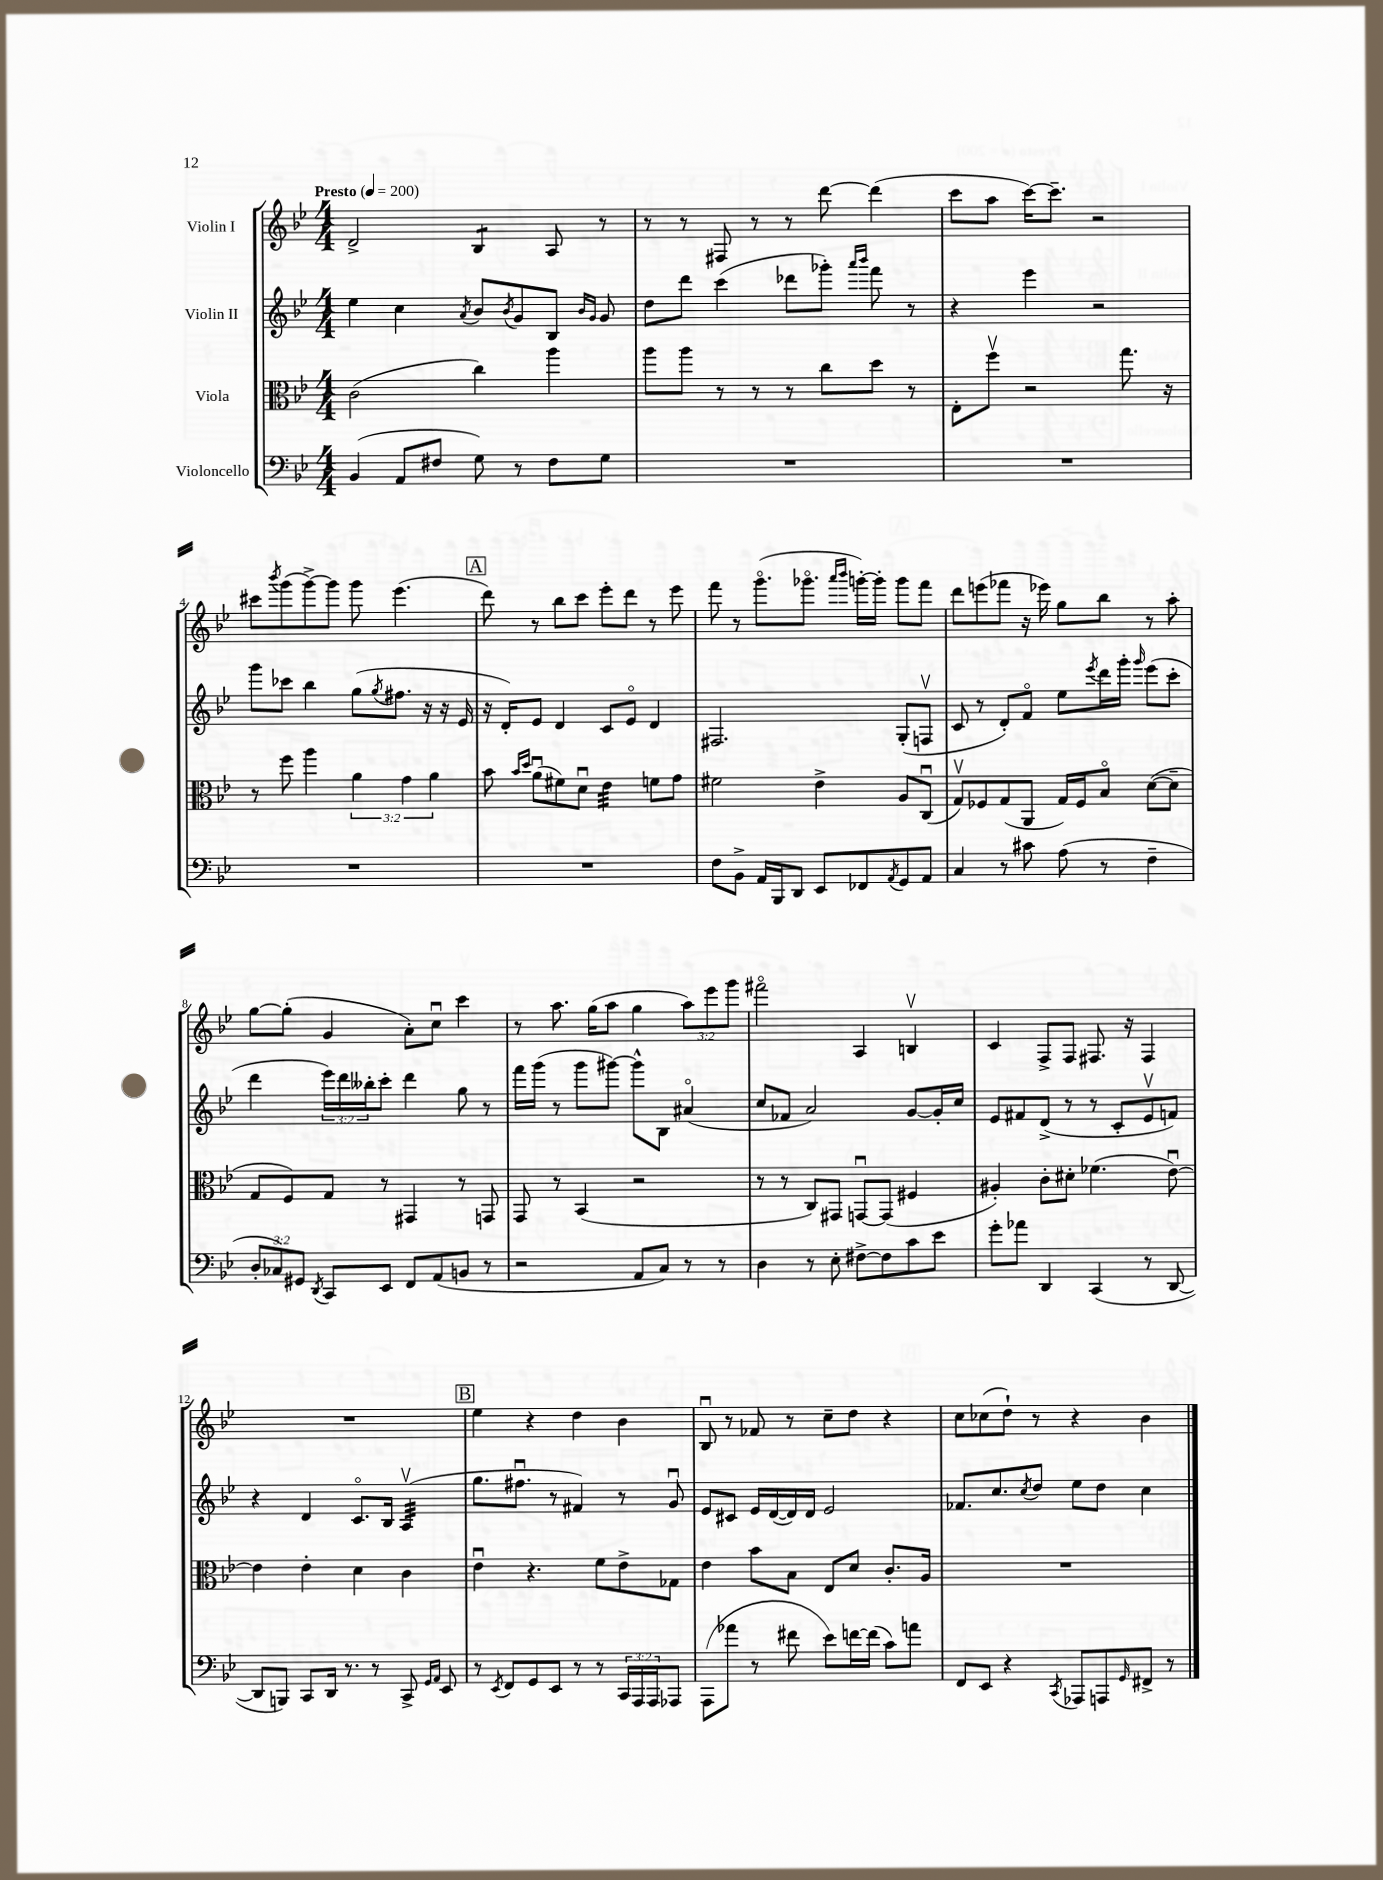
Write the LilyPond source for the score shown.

<<
\new StaffGroup <<
\new Staff = "s0" \with { instrumentName = "Violin I" } {
    \clef treble \key bes \major \numericTimeSignature \time 4/4 \override Staff.TupletNumber.text = #tuplet-number::calc-fraction-text \tempo "Presto" 4 = 200
    d'2-> bes4:8 a8 r8 |
    r8 r8 fis8 r8 r8 d'''8~ d'''4( |
    c'''8 a''8 c'''16~) c'''8.-- r2 |
    cis'''8 \acciaccatura { bes'''8 } g'''8( g'''8~->) g'''8 g'''8 ees'''4.( |
    \mark \markup { \box "A" } d'''8) r8 bes''8 c'''8 ees'''8-. d'''8 r8 ees'''8 |
    f'''8 r8 g'''8.\flageolet( ges'''8.\flageolet \grace { a'''16 bes'''16 } g'''16~-.) g'''16-. g'''8 f'''8 |
    d'''8 e'''8( fes'''8 r16 ees'''16) g''8 bes''8 r8 a''8-. |
    g''8~ g''8-.( g'4 a'8-.) c''8\downbow c'''4 |
    r8 a''8. g''16( a''8 g''4 \tuplet 3/2 { a''8) ees'''8 g'''8 } |
    fis'''2\flageolet a4 b4\upbow |
    c'4 f8-> f8 fis8. r16 fis4 |
    R1 |
    \mark \markup { \box "B" } ees''4 r4 d''4 bes'4 |
    bes8\downbow r8 fes'8 r8 c''8-- d''8 r4 |
    c''8 ces''8( d''8-!) r8 r4 bes'4 \bar "|." |
}
\new Staff = "s1" \with { instrumentName = "Violin II" } {
    \clef treble \key bes \major \numericTimeSignature \time 4/4 \override Staff.TupletNumber.text = #tuplet-number::calc-fraction-text
    ees''4 c''4 \acciaccatura { a'8 } bes'8 \acciaccatura { bes'8 } g'8 bes8 \grace { bes'16 g'16 } g'8 |
    d''8 d'''8 c'''4( des'''8 ges'''8-.) \grace { a'''16 bes'''16 } f'''8 r8 |
    r4 ees'''4 r2 |
    g'''8 ces'''8 bes''4 g''8( \acciaccatura { g''8 } fis''8. r16 r16 ees'16 |
    \mark \markup { \box "A" } r16 d'16-.) ees'8 d'4 c'8 ees'8\flageolet d'4 |
    fis2. g8-.( f8\upbow |
    c'8 r8 d'8-.) f'8\flageolet ees''8 \acciaccatura { ees'''8 } d'''16 g'''16-. \grace { g'''16 } ees'''8( c'''8-. |
    d'''4 \tuplet 3/2 { ees'''16) d'''16 beses''16-. } c'''8-. d'''4 g''8 r8 |
    f'''16 g'''16( r8 g'''8 gis'''8~) gis'''8-^ bes8 ais'4\flageolet( |
    c''8 fes'8 a'2) g'8~ g'16-. c''16 |
    ees'8 fis'8 d'8->( r8 r8 c'8-. ees'8\upbow f'8) |
    r4 d'4 c'8.\flageolet bes16 a4:32\upbow( |
    \mark \markup { \box "B" } g''8. fis''8.\downbow r8 fis'4) r8 g'8\downbow |
    ees'8 cis'8 ees'16 d'16~( d'16) d'16 ees'2 |
    fes'8. c''8. \acciaccatura { c''8 } d''8 ees''8 d''8 c''4 \bar "|." |
}
\new Staff = "s2" \with { instrumentName = "Viola" } {
    \clef alto \key bes \major \numericTimeSignature \time 4/4 \override Staff.TupletNumber.text = #tuplet-number::calc-fraction-text
    c'2( c''4) a''4 |
    a''8 a''8 r8 r8 r8 c''8 d''8 r8 |
    ees8-. f''8\upbow r2 g''8. r16 |
    r8 f''8 a''4 \tuplet 3/2 { a'4 g'4 a'4 } |
    \mark \markup { \box "A" } bes'8 \grace { bes'16 d''16 } a'8\downbow( fis'8) d'8\downbow ees'4:32 f'8 g'8 |
    fis'2 ees'4-> a8 c8\downbow( |
    g8\upbow) fes8 g8( a,8 g16) fes16 bes8\flageolet d'8~( d'8-- |
    g8 f8) g8 r8 gis,4 r8 g,8 |
    g,8 r8 bes,4( r2 |
    r8 r8 c8) gis,8 g,8~\downbow g,8( fis4 |
    ais4-.) c'8-. dis'8-. fes'4.( ees'8~\downbow) |
    ees'4 ees'4-. d'4 c'4 |
    \mark \markup { \box "B" } ees'4\downbow r4. f'8 ees'8-> ges8 |
    ees'4 bes'8 bes8 ees8 d'8 c'8.-. a16 |
    R1 \bar "|." |
}
\new Staff = "s3" \with { instrumentName = "Violoncello" } {
    \clef bass \key bes \major \numericTimeSignature \time 4/4 \override Staff.TupletNumber.text = #tuplet-number::calc-fraction-text
    bes,4( a,8 fis8 g8) r8 fis8 g8 |
    R1 |
    R1 |
    R1 |
    \mark \markup { \box "A" } R1 |
    f8 bes,8-> a,16 bes,,16 d,8 ees,8 fes,8 \acciaccatura { a,8 } g,8 a,8 |
    c4 r8 cis'8 a8( r8 f4-- |
    \tuplet 3/2 { d8-. ces8) gis,8 } \acciaccatura { d,8 } c,8 ees,8 f,8 a,8( b,8 r8 |
    r2 a,8 c8) r8 r8 |
    d4 r8 ees8-. fis8~-> fis8 c'8 ees'8 |
    g'8-. aes'8 d,4 c,4( r8 d,8~ |
    d,8 b,,8) c,8 d,16 r8. r8 c,8-> \grace { g,16 a,16 } ees,8 |
    \mark \markup { \box "B" } r8 \acciaccatura { ees,8 } f,8 g,8 ees,8 r8 r8 \tuplet 3/2 { c,16 a,,16 a,,16 } aes,,8 |
    a,,8( aes'8 r8 fis'8 ees'8) f'16~ f'16( c'8) a'8 |
    f,8 ees,8 r4 \acciaccatura { c,8 } aes,,8 a,,8 \grace { g,16 } fis,8-> r8 \bar "|." |
}
>>
>>
